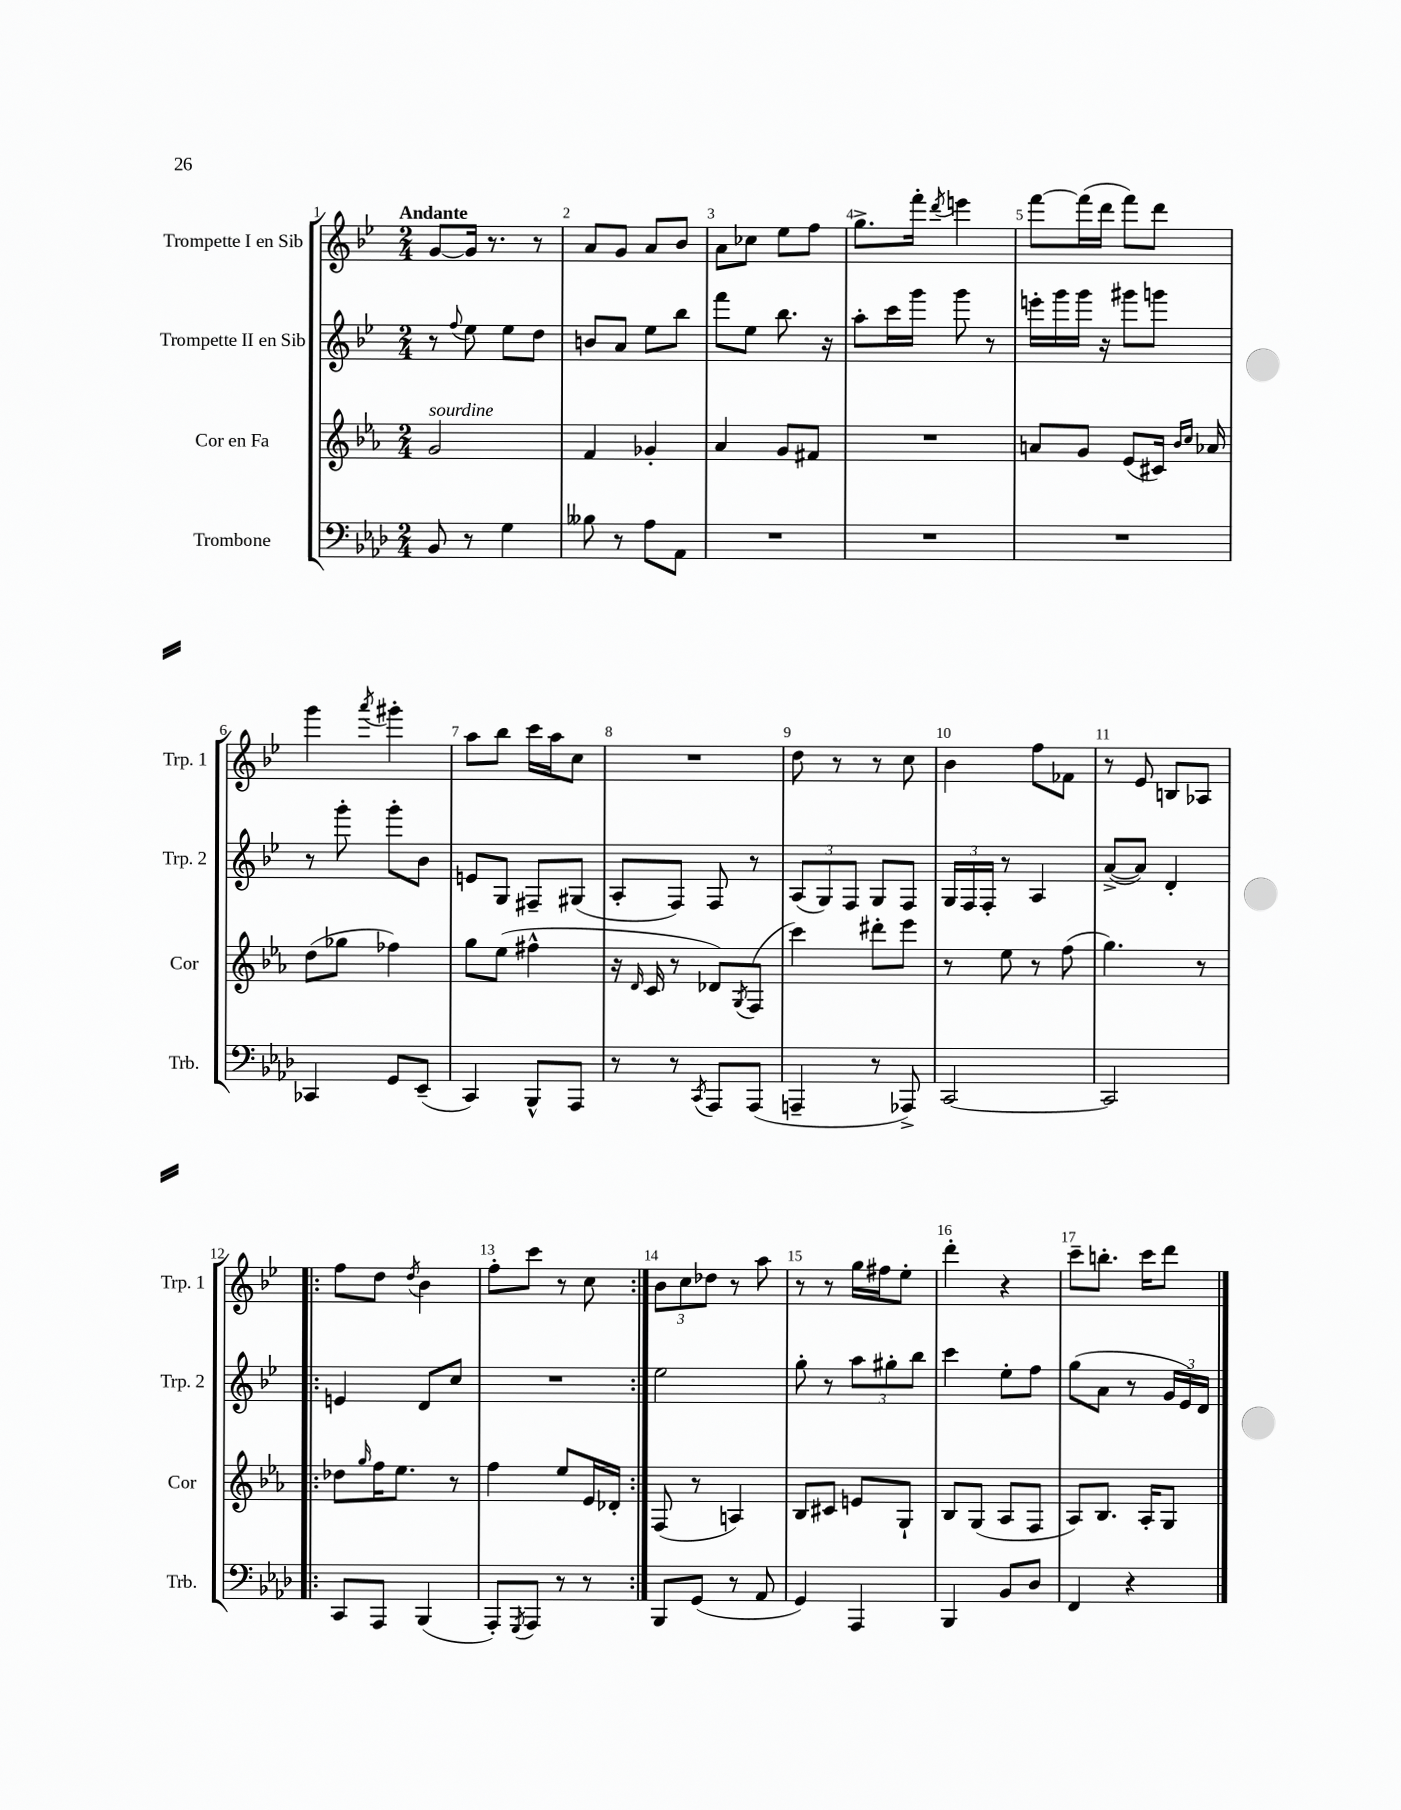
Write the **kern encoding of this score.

**kern	**kern	**kern	**kern
*staff4	*staff3	*staff2	*staff1
*clefF4	*clefG2	*clefG2	*clefG2
*k[b-e-a-d-]	*k[b-e-a-]	*k[b-e-]	*k[b-e-]
*M2/4	*M2/4	*M2/4	*M2/4
8BB-/	2g/	8r	[8g/L
.	.	8qqff/	.
8r	.	8ee-\	16g/]Jk
.	.	.	8.r
4G\	.	8ee-\L	.
.	.	8dd\J	8r
=	=	=	=
8B--\	4f/	8b/L	8a/L
8r	.	8a/J	8g/J
8A-\L	4g-'/	8ee-\L	8a/L
8AA-\J	.	8bb-\J	8b-/J
=	=	=	=
2r	4a-/	8fff\L	8a\L
.	.	8ee-\J	8cc-\J
.	8g/L	8.bb-\	8ee-\L
.	8f#/J	.	8ff\J
.	.	16r	.
=	=	=	=
2r	2r	8aa'\L	8.gg^\L
.	.	16ccc\L	.
.	.	16ggg\JJ	16fff'\Jk
.	.	.	8qddd/
.	.	8ggg\	4eee\
.	.	8r	.
=	=	=	=
2r	8a/L	16eee'\LL	[8fff\L
.	.	16ggg\	.
.	8g/J	16ggg\JJ	(16fff\]L
.	.	16r	16ddd\JJ
.	(8e-/L	8ggg#\L	8fff\L)
.	16c#/Jk)	8ggg\J	8ddd\J
.	16qqb-/LL	.	.
.	16qqcc/JJ	.	.
.	16a-/	.	.
=	=	=	=
4CC-/	(8dd\L	8r	4ggg\
.	8gg-\J	8ggg'\	.
.	.	.	8qaaa/
8GG/L	4ff-\)	8ggg'\L	4ggg#'\
(8EE-~/J	.	8b-\J	.
=	=	=	=
4CC/)	8gg\L	8e/L	8aa\L
.	(8ee-\J	8G/J	8bb-\J
8BBB-^^/L	4ff#^^\	8F#~/L	16ccc\LL
.	.	.	16aa\J
8AAA-/J	.	(8G#/J	8cc\J
=	=	=	=
8r	16r	8A'/L	2r
.	16qqd/	.	.
.	16c/	.	.
8r	8r	8F/J)	.
8qCC/	.	.	.
8AAA-/L	8d-/L)	8F/	.
.	8qG/	.	.
(8AAA-/J	(8F/J	8r	.
=	=	=	=
4AAA~/	4ccc\)	(12A/L	8dd\
.	.	12G/)	.
.	.	.	8r
.	.	12F/J	.
8r	8ddd#'\L	8G/L	8r
8AAA-^/)	8eee-\J	8F/J	8cc\
=	=	=	=
[2CC/	8r	24G/LL	4b-\
.	.	24F/	.
.	.	24F'/JJ	.
.	8ee-\	8r	.
.	8r	4A/	8ff\L
.	(8ff\	.	8f-\J
=	=	=	=
2CC/]	4.gg\)	([8a^/L	8r
.	.	8a/]J)	8e-/
.	.	4d'/	8B/L
.	8r	.	8A-/J
=!|:	=!|:	=!|:	=!|:
8CC/L	8dd-\L	4e/	8ff\L
.	16qqgg/	.	.
8AAA-/J	16ff\K	.	8dd\J
.	8.ee-\J	.	.
.	.	.	8qdd/
(4BBB-/	.	8d/L	4b-\
.	8r	8cc/J	.
=	=	=	=
8AAA-'/L)	4ff\	2r	8ff'\L
8qGGG/	.	.	.
8AAA-/J	.	.	8ccc\J
8r	8ee-/L	.	8r
8r	16e-/L	.	8cc\
.	16d-'/JJ	.	.
=:|!	=:|!	=:|!	=:|!
8BBB-/L	(8F/	2ee-\	12b-\L
.	.	.	12cc\
(8GG/J	8r	.	.
.	.	.	12dd-\J
8r	4A/)	.	8r
8AA-/	.	.	8aa\
=	=	=	=
4GG/)	8B-/L	8gg'\	8r
.	8c#/J	8r	8r
4AAA-/	8e/L	12aa\L	16gg\LL
.	.	.	16ff#\J
.	.	12gg#'\	.
.	8G`/J	.	8ee-'\J
.	.	12bb-\J	.
=	=	=	=
4BBB-/	8B-/L	4ccc\	4ddd'\
.	(8G/J	.	.
8BB-/L	8A-/L	8ee-'\L	4r
8D-/J	8F/J	8ff\J	.
=	=	=	=
4FF/	8A-/L)	(8gg\L	8ccc~\L
.	8.B-/J	8a\J	8.bb'\J
4r	.	8r	.
.	16A-'/LK	.	16ccc\LK
.	8G/J	24g/LL	8ddd\J
.	.	24e-/)	.
.	.	24d/JJ	.
==	==	==	==
*-	*-	*-	*-
